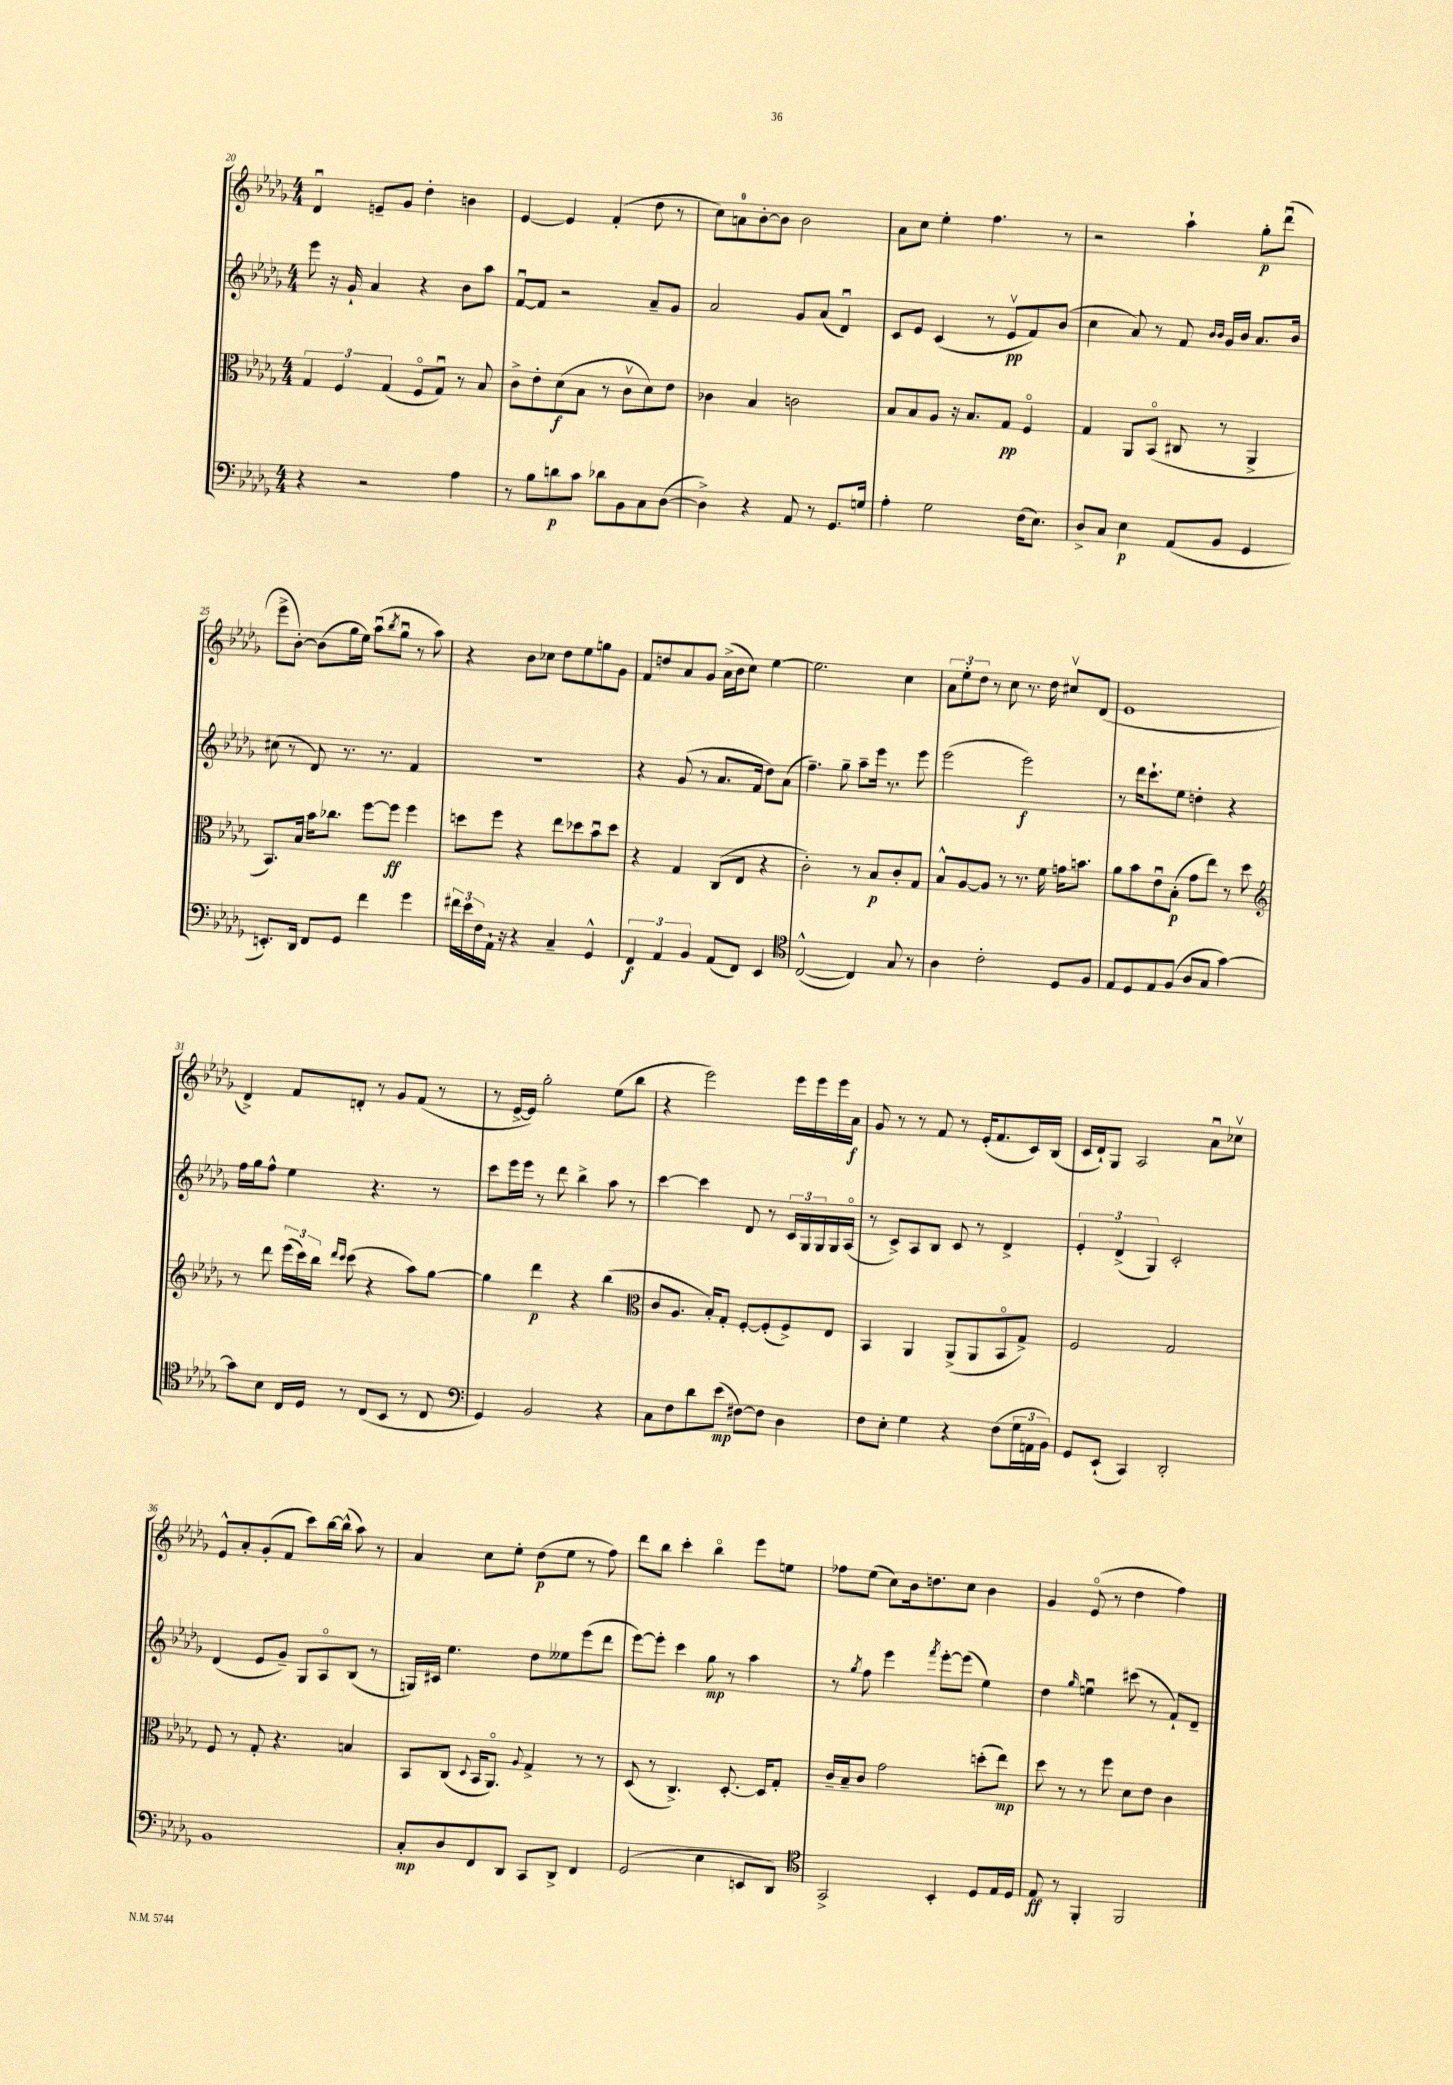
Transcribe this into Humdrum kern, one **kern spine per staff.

**kern	**dynam	**kern	**dynam	**kern	**dynam	**kern	**dynam
*part4	*part4	*part3	*part3	*part2	*part2	*part1	*part1
*staff4	*staff4	*staff3	*staff3	*staff2	*staff2	*staff1	*staff1
*clefF4	*	*clefC3	*	*clefG2	*	*clefG2	*
*k[b-e-a-d-g-]	*	*k[b-e-a-d-g-]	*	*k[b-e-a-d-g-]	*	*k[b-e-a-d-g-]	*
*M4/4	*	*M4/4	*	*M4/4	*	*M4/4	*
=20	=20	=20	=20	=20	=20	=20	=20
4r	.	6G-/	.	8eee-\	.	4d-u/	.
.	.	.	.	16r	.	.	.
.	.	6F/	.	.	.	.	.
.	.	.	.	16g-`/	.	.	.
2r	.	.	.	4a-/	.	8en~/L	.
.	.	(6G-/	.	.	.	.	.
.	.	.	.	.	.	8g-/J	.
.	.	8F/L	.	4r	.	4dd-'\	.
.	.	8G-u/J)	.	.	.	.	.
4A-\	.	8r	.	8b-\L	.	4bn\	.
.	.	8B-/	.	8aa-\J	.	.	.
=21	=21	=21	=21	=21	=21	=21	=21
8r	.	8c^\L	.	[8fu/L	.	[4e-/	.
8B-\L	.	8e-'\	.	8f/J]	.	.	.
8dn\	p	(8d-\	f	2r	.	4e-/]	.
8c\J	.	8B-\J	.	.	.	.	.
8d-X\L	.	8r	.	.	.	(4f'/	.
8BB-\	.	8cv\L	.	.	.	.	.
8C\	.	8d-\)	.	8a-~/L	.	8dd-\	.
([8D-\J	.	8e-\J	.	8g-/J	.	8r	.
=22	=22	=22	=22	=22	=22	=22	=22
4D-^\])	.	4c-X\	.	2a-/	.	8cc\L)	.
.	.	.	.	.	.	8an\	.
4r	.	4B-/	.	.	.	[8b-'\	.
.	.	.	.	.	.	8b-\J]	.
8AA-/	.	2cn\	.	8g-/L	.	2b-\	.
8r	.	.	.	(8a-/J	.	.	.
8.GG-/L	.	.	.	4d-u/)	.	.	.
16Gn/Jk	.	.	.	.	.	.	.
=23	=23	=23	=23	=23	=23	=23	=23
4A-'\	.	8B-/L	.	8c/L	.	8a-\L	.
.	.	8B-/	.	8e-/J	.	8cc\J	.
2G-\	.	8A-/J	.	(4c/	.	4ee-'\	.
.	.	16r	.	.	.	.	.
.	.	8.B-/L	.	.	.	.	.
.	.	.	.	8r	.	4.ff\	.
.	.	8G-/J	pp	8e-v/L	pp	.	.
(16F\KL	.	4F/	.	8f/)	.	.	.
8.E-\J)	.	.	.	.	.	.	.
.	.	.	.	(8b-/J	.	8r	.
=24	=24	=24	=24	=24	=24	=24	=24
8D-^/L	.	4G-/	.	4cc\	.	2r	.
8C/J	.	.	.	.	.	.	.
4E-\	p	8AA-/L	.	8a-/)	.	.	.
.	.	(8BB-/J	.	8r	.	.	.
(8AA-/L	.	8C#X/	.	8f/	.	4aa-`\	.
.	.	.	.	16qqb-/LL	.	.	.
.	.	.	.	16qqb-/JJ	.	.	.
8BB-/J	.	8r	.	16g-/LL	.	.	.
.	.	.	.	16b-/JJ	.	.	.
4GG-/	.	4AA-^/	.	8.a-/L	.	8gg-'\L	p
.	.	.	.	.	.	(8ddd-u\J	.
.	.	.	.	16b-/Jk	.	.	.
!!LO:LB:g=z
=25	=25	=25	=25	=25	=25	=25	=25
8.EEn'/L)	.	8.BB-/L)	.	(8cc#X\	.	8eee-^\L	.
.	.	.	.	8r	.	[8b-'\J)	.
16DD-/Jk	.	16B-/Jk	.	.	.	.	.
8FF/L	.	16b-\KL	.	8d-/)	.	(8b-\L]	.
.	.	8.cc-X\J	.	.	.	.	.
8GG-/J	.	.	.	8.r	.	16gg-\L	.
.	.	.	.	.	.	16ee-\JJ)	.
4f\	.	[8ff\L	.	.	.	(8aa-u\L	.
.	.	.	.	8.r	.	.	.
.	.	.	.	.	.	8qbb-/	.
.	.	8ff\J]	ff	.	.	8gg-u\J	.
4g-\	.	4ff\	.	4f/	.	8r	.
.	.	.	.	.	.	8aa-\)	.
=26	=26	=26	=26	=26	=26	=26	=26
24f#X\LL	.	8ddn\L	.	1r	.	4r	.
24e-\	.	.	.	.	.	.	.
24F\	.	.	.	.	.	.	.
16AA-`\JJ	.	8ff\J	.	.	.	.	.
16r	.	.	.	.	.	.	.
4r	.	4r	.	.	.	8b-\L	.
.	.	.	.	.	.	8cc-X\J	.
4C~/	.	8ee-\L	.	.	.	8dd-\L	.
.	.	8dd-X\	.	.	.	8ee-\	.
4GG-^^/	.	8b-u\	.	.	.	8ggn\	.
.	.	8dd-\J	.	.	.	8g-\J	.
=27	=27	=27	=27	=27	=27	=27	=27
6FF/	f	4r	.	4r	.	8f/L	.
.	.	.	.	.	.	8ddn/	.
6AA-/	.	.	.	.	.	.	.
.	.	4G-/	.	(8g-/	.	8a-/	.
6BB-/	.	.	.	.	.	.	.
.	.	.	.	8r	.	8g-/J	.
(8AA-/L	.	(8C/L	.	8.a-/L	.	(16a-^\LL	.
.	.	.	.	.	.	16b-\J	.
8FF/J)	.	8E-/J	.	.	.	8cc\J)	.
.	.	.	.	16f/Jk	.	.	.
4EE-/	.	4r	.	8dd-\L)	.	[4ee-\	.
.	.	.	.	(8a-\J	.	.	.
=28	=28	=28	=28	=28	=28	=28	=28
*clefC4	*	*	*	*	*	*	*
([2C^^/	.	2c'\)	.	4.ff~\)	.	2.ee-\]	.
.	.	.	.	8gg-~\	.	.	.
4C/])	.	8r	.	8aa-~\L	.	.	.
.	.	8B-/L	p	16eee-\Jk	.	.	.
.	.	.	.	8.r	.	.	.
8G-/	.	8c'/	.	.	.	4cc\	.
8r	.	8G-/J	.	8eee-\	.	.	.
=29	=29	=29	=29	=29	=29	=29	=29
4A-\	.	8B-^^/L	.	(2eee-\	.	12a-\L	.
.	.	.	.	.	.	12ee-'\	.
.	.	[8A-/	.	.	.	.	.
.	.	.	.	.	.	12dd-\J	.
2c'\	.	8A-/J]	.	.	.	8r	.
.	.	8r	.	.	.	8cc\	.
.	.	8.r	.	2eee-\)	f	8.r	.
.	.	16f\	.	.	.	16dd-\	.
8D-/L	.	16gn\KL	.	.	.	8cc#Xv/L	.
.	.	8.bn\J	.	.	.	.	.
8F/J	.	.	.	.	.	(8d-/J	.
=30	=30	=30	=30	=30	=30	=30	=30
8E-/L	.	8a-\L	.	8r	.	1e-	.
8D-/	.	8b-\	.	16ddd-\KL	.	.	.
.	.	.	.	8.ccc`\	.	.	.
8E-/	.	8e-u\	.	.	.	.	.
(8F/J	.	(8B-'\J	p	8ee-\J	.	.	.
8A-/L	.	8g-\L	.	4ddn'\	.	.	.
8G-/J	.	8ee-\J)	.	.	.	.	.
[4g-\)	.	8r	.	4r	.	.	.
.	.	8dd-\	.	.	.	.	.
!!LO:LB:g=z
=31	=31	=31	=31	=31	=31	=31	=31
*	*	*clefG2	*	*	*	*	*
8g-\L]	.	8r	.	16ff\LL	.	4d-^/)	.
.	.	.	.	16gg-\J	.	.	.
8B-\J	.	8ddd-\	.	8ff^^\J	.	.	.
16C/LL	.	(24eee-\LL	.	4ee-\	.	8f/L	.
.	.	24ccc\)	.	.	.	.	.
16D-/JJ	.	.	.	.	.	.	.
.	.	24bb-\JJ	.	.	.	.	.
.	.	16qqddd-/LL	.	.	.	.	.
.	.	16qqccc/JJ	.	.	.	.	.
8r	.	(8ccc\	.	.	.	8dn'/J	.
(8C/L	.	4r	.	4.r	.	8r	.
8BB-/J	.	.	.	.	.	8g-/L	.
8r	.	8aa-\L)	.	.	.	(8f/J	.
8C/	.	[8gg-\J	.	8r	.	8r	.
=32	=32	=32	=32	=32	=32	=32	=32
*clefF4	*	*	*	*	*	*	*
4GG-/)	.	4gg-\]	.	8ccc\L	.	8r	.
.	.	.	.	16eee-\L	.	[16e-^/LL	.
.	.	.	.	16eee-\JJ	.	16e-/JJ])	.
2BB-/	.	4ddd-\	p	8r	.	2gg-'\	.
.	.	.	.	8ddd-\	.	.	.
.	.	4r	.	4bb-^\	.	.	.
4r	.	(4bb-\	.	8aa-\	.	(8ee-\L	.
.	.	.	.	8r	.	8bb-\J	.
=33	=33	=33	=33	=33	=33	=33	=33
*	*	*clefC3	*	*	*	*	*
8C\L	.	8c/L	.	[4ccc\	.	4r	.
8F\	.	8.A-/J	.	.	.	.	.
8d-\	.	.	.	4ccc\]	.	2eee-\)	.
.	.	16B-'/KL)	.	.	.	.	.
(8e-\J	mp	8G-'/J	.	.	.	.	.
[8F#X\L)	.	[8F'/L	.	8d-/	.	.	.
8F#\J]	.	(8F'/]	.	8r	.	.	.
4D-\	.	8F^/)	.	24c/LL	.	16eee-\LL	.
.	.	.	.	24G-/	.	.	.
.	.	.	.	.	.	16eee-\	.
.	.	.	.	24G-/	.	.	.
.	.	8E-/J	.	16G-/	.	16eee-\	.
.	.	.	.	(16A-/JJ	.	16a-\JJ	f
=34	=34	=34	=34	=34	=34	=34	=34
8F\L	.	4BB-/	.	8r	.	8g-/	.
8E-'\J	.	.	.	8c^/L)	.	8r	.
4G-\	.	4AA-/	.	8A-/	.	8r	.
.	.	.	.	8B-/J	.	8f/	.
4r	.	(8AA-^/L	.	8c/	.	8r	.
.	.	8AA-/	.	8r	.	(16e-'/KL	.
.	.	.	.	.	.	8.f/	.
(8F\L	.	8BB-/	.	4d-^/	.	.	.
24G-\L	.	8G-^/J)	.	.	.	16c/L)	.
24AAn\	.	.	.	.	.	.	.
.	.	.	.	.	.	(16B-/JJ	.
24BB-\JJ)	.	.	.	.	.	.	.
=35	=35	=35	=35	=35	=35	=35	=35
8GG-/L	.	2F/	.	6e-'/	.	16c/LL	.
.	.	.	.	.	.	16d-`/J)	.
(8EE-`/J	.	.	.	.	.	8G-/J	.
.	.	.	.	(6d-^/	.	.	.
4CC/)	.	.	.	.	.	2A-/	.
.	.	.	.	6G-/)	.	.	.
2DD-'/	.	2G-/	.	2c'/	.	.	.
.	.	.	.	.	.	8a-u\L	.
.	.	.	.	.	.	8cc-Xv\J	.
!!LO:LB:g=z
=36	=36	=36	=36	=36	=36	=36	=36
1BB-	.	8F/	.	(4d-/	.	8e-^^/L	.
.	.	8r	.	.	.	8a-'/	.
.	.	8G-'/	.	8e-/L	.	(8g-'/	.
.	.	4.r	.	8g-~/J)	.	8f/J	.
.	.	.	.	8G-/L	.	8ccc\L)	.
.	.	.	.	8A-/	.	[16bb-\L	.
.	.	.	.	.	.	(16bb-^^\JJ]	.
.	.	4Bn/	.	(8B-/J	.	8aa-\)	.
.	.	.	.	8r	.	8r	.
=37	=37	=37	=37	=37	=37	=37	=37
8C'/L	mp	8BB-/L	.	16Gn/LL)	.	4a-/	.
.	.	.	.	16c#X/JJ	.	.	.
8D-/	.	(8C/J	.	4.ee-\	.	.	.
.	.	8qqD-/	.	.	.	.	.
8FF/	.	16BB-/KL	.	.	.	8cc\L	.
.	.	8.AA-/J)	.	.	.	.	.
8DD-/J	.	.	.	.	.	8ee-'\J	.
.	.	8qqA-/	.	.	.	.	.
8CC/L	.	4G-^/	.	8dd-\L	.	(8dd-\L	p
8DD-^/J	.	.	.	8ee--X\	.	8ee-\J	.
4FF/	.	8r	.	(8eee-\	.	8r	.
.	.	8r	.	8ddd-\J	.	8ff\)	.
=38	=38	=38	=38	=38	=38	=38	=38
(2GG-/	.	(8D-/	.	[8eee-\L)	.	8ddd-\L	.
.	.	8r	.	8eee-'\J]	.	8bb-\J	.
.	.	4.C^/)	.	4ccc\	.	4ccc'\	.
4E-\	.	.	.	8gg-\	mp	4bb-\	.
.	.	[8.D-'/	.	8r	.	.	.
8EEn/L	.	.	.	4aa-\	.	8eee-\L	.
.	.	16D-/KL]	.	.	.	.	.
8DD-/J)	.	8G-'/J	.	.	.	8een\J	.
=39	=39	=39	=39	=39	=39	=39	=39
*clefC4	*	*	*	*	*	*	*
2GG-^/	.	16c~/LL	.	8r	.	8ff-X\L	.
.	.	16B-~/J	.	.	.	.	.
.	.	.	.	8qgg-/	.	.	.
.	.	8c/J	.	8ff\	.	(8ee-\J	.
.	.	2g-\	.	4eee-\	.	8cc\L)	.
.	.	.	.	.	.	16b-\k	.
.	.	.	.	.	.	8.ddn\	.
.	.	.	.	8qfff/	.	.	.
4BB-'/	.	.	.	[8eee-'\L	.	.	.
.	.	.	.	(8eee-\J]	.	8cc\J	.
8D-/L	.	(8ddn'\L	.	4ee-\)	.	4b-\	.
16E-/L	.	8ee-\J)	mp	.	.	.	.
16D-/JJ	.	.	.	.	.	.	.
=40	=40	=40	=40	=40	=40	=40	=40
8E-/	ff	8dd-\	.	4dd-\	.	4g-/	.
8r	.	8r	.	.	.	.	.
.	.	.	.	16qqgg-/	.	.	.
4FF'/	.	8r	.	4eenu\	.	(8e-/	.
.	.	8ff\	.	.	.	8r	.
2FF/	.	8d-\L	.	(8ccc#X\	.	4dd-\	.
.	.	8e-\J	.	8r	.	.	.
.	.	4c\	.	8f`/L)	.	4ff\)	.
.	.	.	.	8d-~/J	.	.	.
==	==	==	==	==	==	==	==
*-	*-	*-	*-	*-	*-	*-	*-
